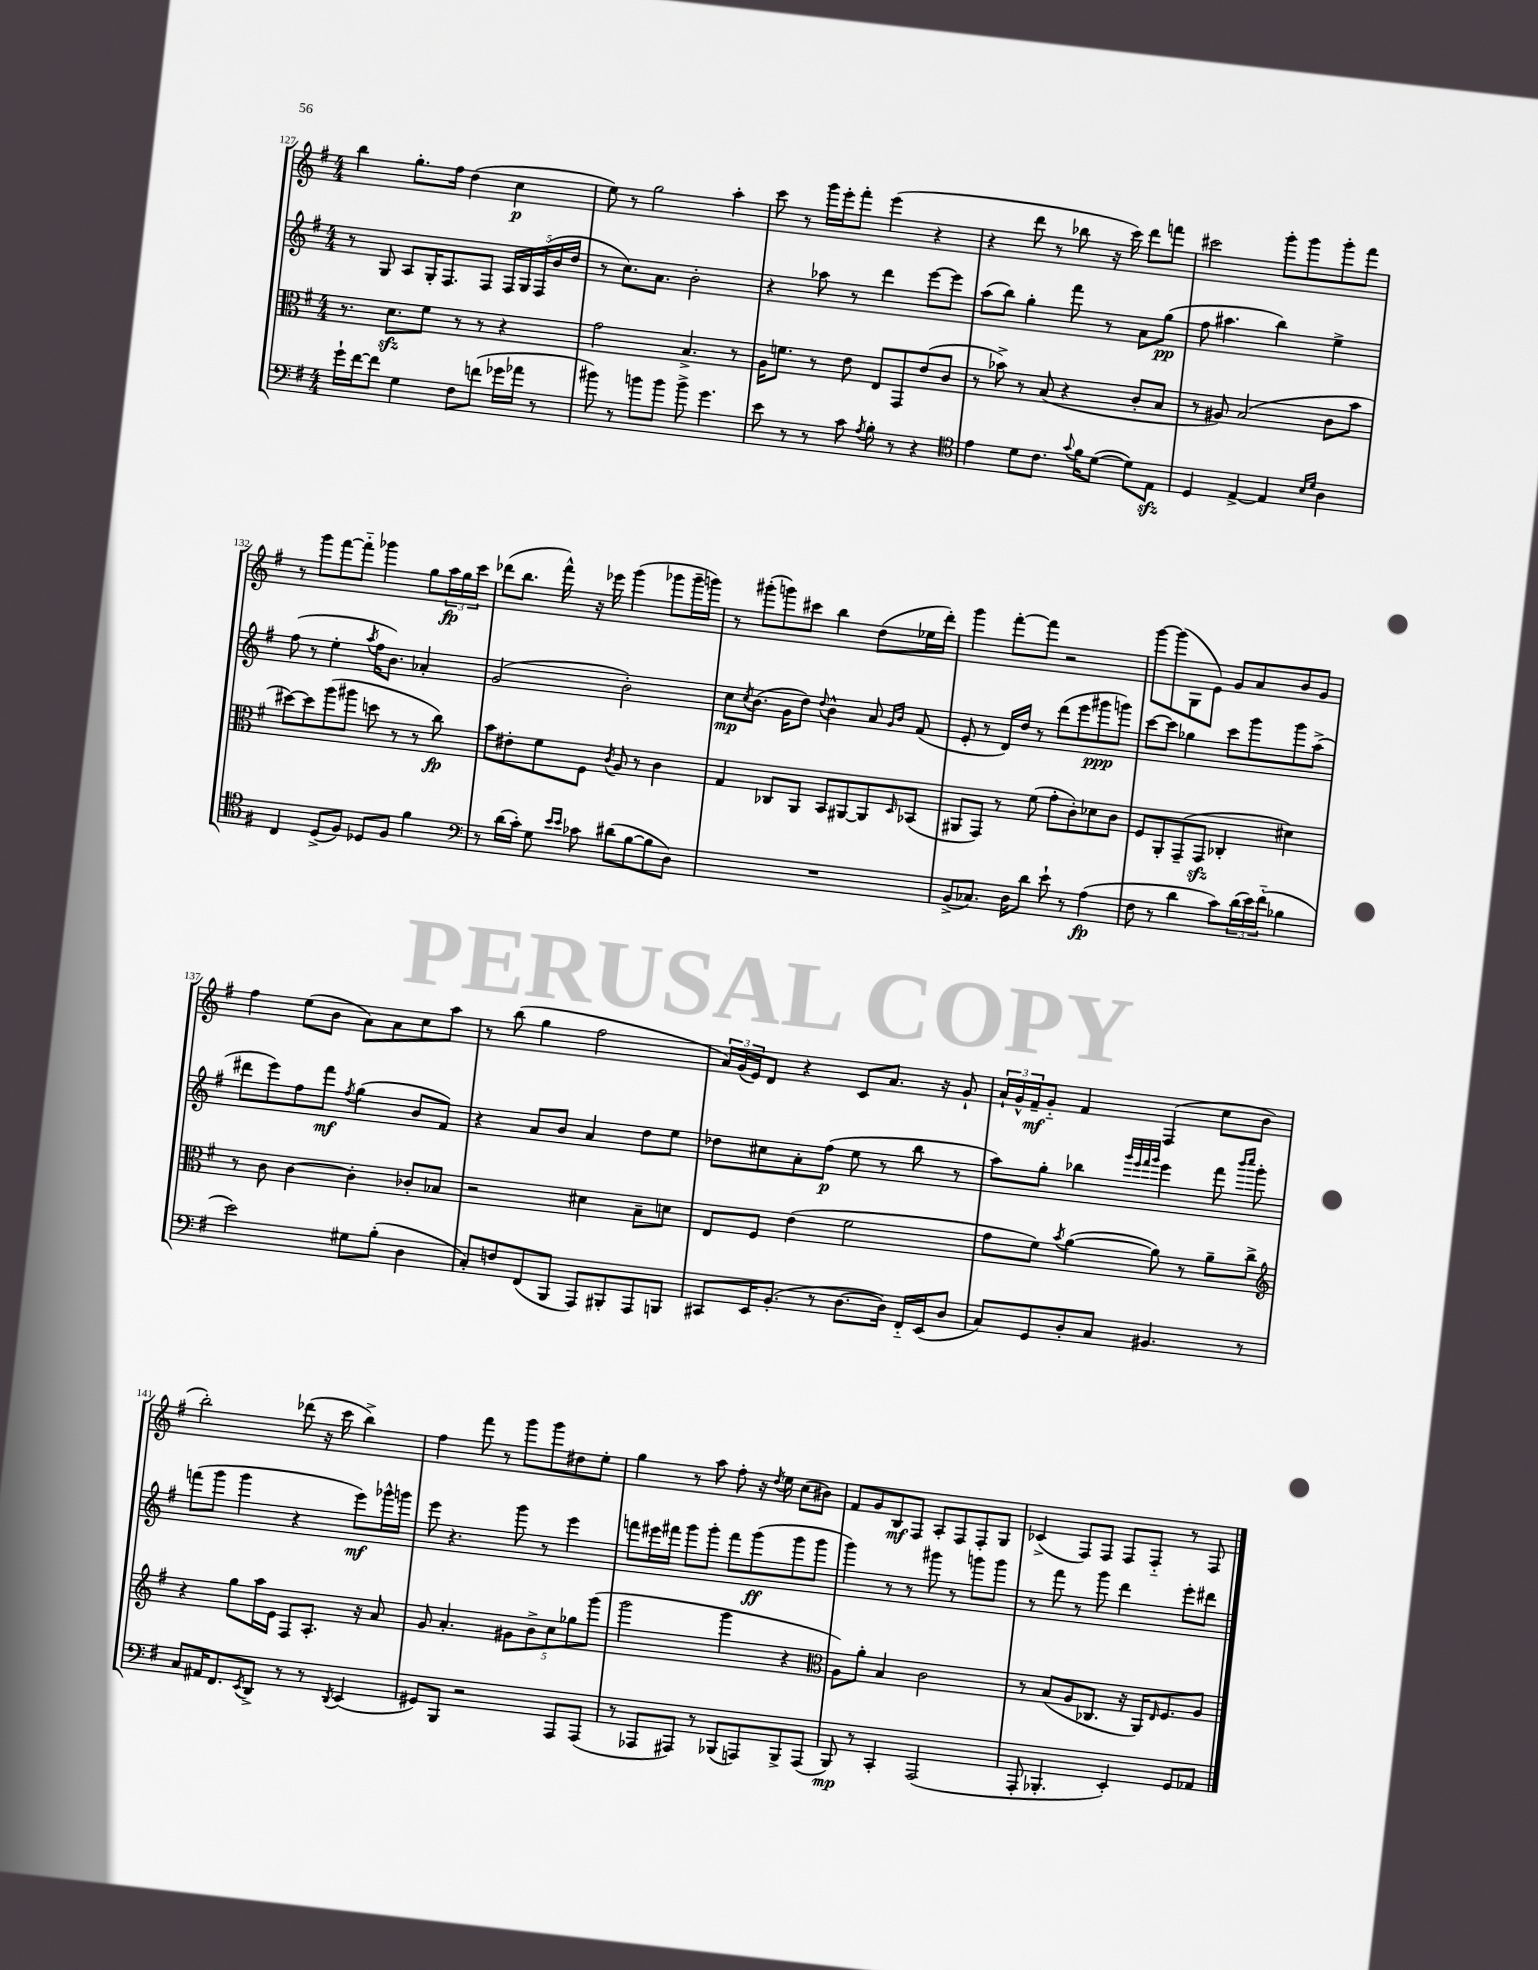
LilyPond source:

<<
\new StaffGroup <<
\new Staff = "s0" {
    \clef treble \key g \major \numericTimeSignature \time 4/4
    b''4 g''8.-. fis''16 d''4( c''4\p |
    e''8) r8 g''2 a''4-. |
    c'''8 r8 g'''16 e'''16-. fis'''8-. e'''4( r4 |
    r4 d'''8 r8 bes''8 r16 c'''16) d'''8 f'''8 |
    cis'''2 g'''8-. g'''8 g'''8-. fis'''8 |
    r8 g'''8 fis'''8~ fis'''8-_ ges'''4 g''8 \tuplet 3/2 { a''16\fp g''16 c'''16 } |
    des'''8( b''8. fis'''16-^) r16 ees'''16 g'''4( ges'''8 ges'''16-- g'''16) |
    r8 gis'''8-.( g'''8) cis'''8 b''4 d''8( ees''16 d'''16-.) |
    g'''4 fis'''8~-. fis'''8 r2 |
    g'''8~ g'''8( g8 e'8) g'8 a'8 b'8 g'8 |
    fis''4 e''8( b'8 a'8) a'8 c''8 a''8 |
    r8 b''8( g''4 fis''2 |
    \tuplet 3/2 { a'16) g'16( e'16) } d'8 r4 c'8 a'8. r16 g'8-! |
    \tuplet 3/2 { a'16-! g'16-^ fis'16--\mf } g'8-_ fis'4 fis4( c''8 b'8 |
    b''2-.) des'''8( r16 c'''16 b''4->) |
    fis''4 fis'''8 r8 g'''8 g'''8 dis''8 e''8-. |
    g''4 r8 a''8 fis''8-. r16 \acciaccatura { d''8 } e''16 c''8( bis'8) |
    fis'8 g'8 b8\mf fis8 a8-. fis8 fis8-. g8 |
    ces'4->( fis8) fis8 fis8 fis8-_ r8 fis8 \bar "|." |
}
\new Staff = "s1" {
    \clef treble \key g \major \numericTimeSignature \time 4/4
    r8 g8 a8 g16-. fis8. fis8 \tuplet 5/4 { fis16 g16 fis16( b'16 d''16 } |
    r8 c''8.) a'8. b'2-. |
    r4 aes''8 r8 d'''4 e'''8~ e'''8 |
    a''8( b''8) g''4-. fis'''8 r8 a'8 g''8\pp( |
    fis''8 ais''4. b''4) e''4-> |
    fis''8( r8 e''4-. \acciaccatura { a''8 } fis''16 b'8.) aes'4-. |
    g'2( b'2-.) |
    c''8\mp \acciaccatura { c''8 } b'8.( g'16 d''8) \appoggiatura { d''8 } b'4-^ a'8 \grace { g'16 b'16 } fis'8( |
    e'8-. r8 d'16) d''16 r8 d'''8( e'''8 gis'''8\ppp g'''8) |
    c'''8~ c'''8 ges''4 c'''8 g'''8 g'''8 a''8->( |
    dis'''8 e'''8) fis''8 fis'''8\mf \acciaccatura { fis''8 } g''4( b'8 fis'8) |
    r4 a'8 b'8 a'4 d''8 e''8 |
    des''8 cis''8 a'8-. fis''8\p( e''8 r8 b''8 r8 |
    a''8) g''8-. bes''4 \grace { g'''32 e'''32 fis'''32 g'''32 } e'''4 fis'''8 \grace { b'''16 c''''16 } g'''8-. |
    f'''8( g'''8 g'''4 r4 e'''8\mf) ges'''16-^ g'''16 |
    e'''8 r4. g'''8 r8 e'''4 |
    f'''8 eis'''16 fis'''16 g'''8 g'''8-. fis'''8 g'''8\ff( g'''8 g'''8 |
    g'''4) r8 r8 gis'''8 r8 g'''8 g'''8 |
    r8 fis'''8 r8 g'''8 d'''4 e'''8-. dis'''8 \bar "|." |
}
\new Staff = "s2" {
    \clef alto \key g \major \numericTimeSignature \time 4/4
    r8. d'8.\sfz fis'8 r8 r8 r4 |
    g'2 b4.-> r8 |
    a16 f'8. r8 e'8 e8 g,8 e'8( c'8 |
    r8 bes'8->) r8 b8( r4 c'8-. b8 |
    r8 ais8) b2( c'8 b'8 |
    dis''8~) dis''8 a''8( ais''8 d''8 r8 r8 c''8\fp) |
    b'8 eis'8-. fis'8 fis8 \acciaccatura { c'8 } a8 r8 c'4 |
    g4 ces8 a,8 b,8 ais,8~ ais,8 \grace { d16 } bes,8( |
    ais,8 g,8) r8 fis'8( g'8-. c'8-.) des'8 c'8 |
    fis8 a,8-. g,8--( g,8\sfz ces4-. dis'4) |
    r8 c'8 c'4~ c'4-. ces'8-. bes8 |
    r2 dis'4 b8-- d'8 |
    e8 fis8 e'4( fis'2 |
    g'8 fis'8) \acciaccatura { b'8 } a'4~( a'8) r8 a'8-- c''8-> |
    \clef treble r4 g''8 a''16 e'16 fis8 a8.-. r16 a'8 |
    g'8 a'4.-. \tuplet 5/4 { gis'8 b'8-> c''8 ges''8 g'''8( } |
    g'''2 g'''4 r4 |
    \clef alto a8) a'8-. b4 c'2 |
    r8 b8( a8 ces8. r16 a,16) \grace { e16 } fis8. a8 \bar "|." |
}
\new Staff = "s3" {
    \clef bass \key g \major \numericTimeSignature \time 4/4
    g'16-! fis'16~ fis'8 g4 fis8 f'8( ges'16 aes'16 r8 |
    bis'8) r8 b'8 b'8 b'8-> g'4. |
    e'8 r8 r8 c'8 \acciaccatura { a8 } b8-. r8 r4 |
    \clef tenor e'4 d'8 c'8. \appoggiatura { g'8 } fis'16 d'8~( d'8) e8\sfz |
    d4 e4~-> e4 \grace { b16 d'16 } a4 |
    c4 d8->( fis8) des8 fis8 fis'4 |
    \clef bass r8 d'16( c'16-.) g8 \grace { e'16 e'16 } ces'8 dis'8( b8~ b8 d8) |
    R1 |
    b,8->( ces8.) d16 d'8 e'8-! r8 a4\fp( |
    fis8 r8 d'4 c'8) \tuplet 3/2 { d'16( e'16) fis'16-_( } bes4 |
    e'2) gis8 b8-.( d4 |
    c8-.) f8 fis,8( b,,8 a,,8) bis,,8-. a,,8 b,,8 |
    cis,8 e,16 b,8.-.( r8 d8.~ d16) fis,16-_ e,16( d8 |
    c8) g,8 d8-. c8 bis,4. r8 |
    c8 ais,16 fis,8. \acciaccatura { e,8 } d,8-> r8 r8 \acciaccatura { d,8 } e,4( |
    gis,8) b,,8 r2 a,,8 a,,8( |
    r8 aes,,8 ais,,8) r8 bes,,8( a,,8) bes,,8-> a,,8( |
    b,,8\mp) r8 c,4-. a,,2( |
    a,,8-. bes,,4.-. e,4-.) g,8 aes,8 \bar "|." |
}
>>
>>
\layout { \context { \Score currentBarNumber = #127 } }
